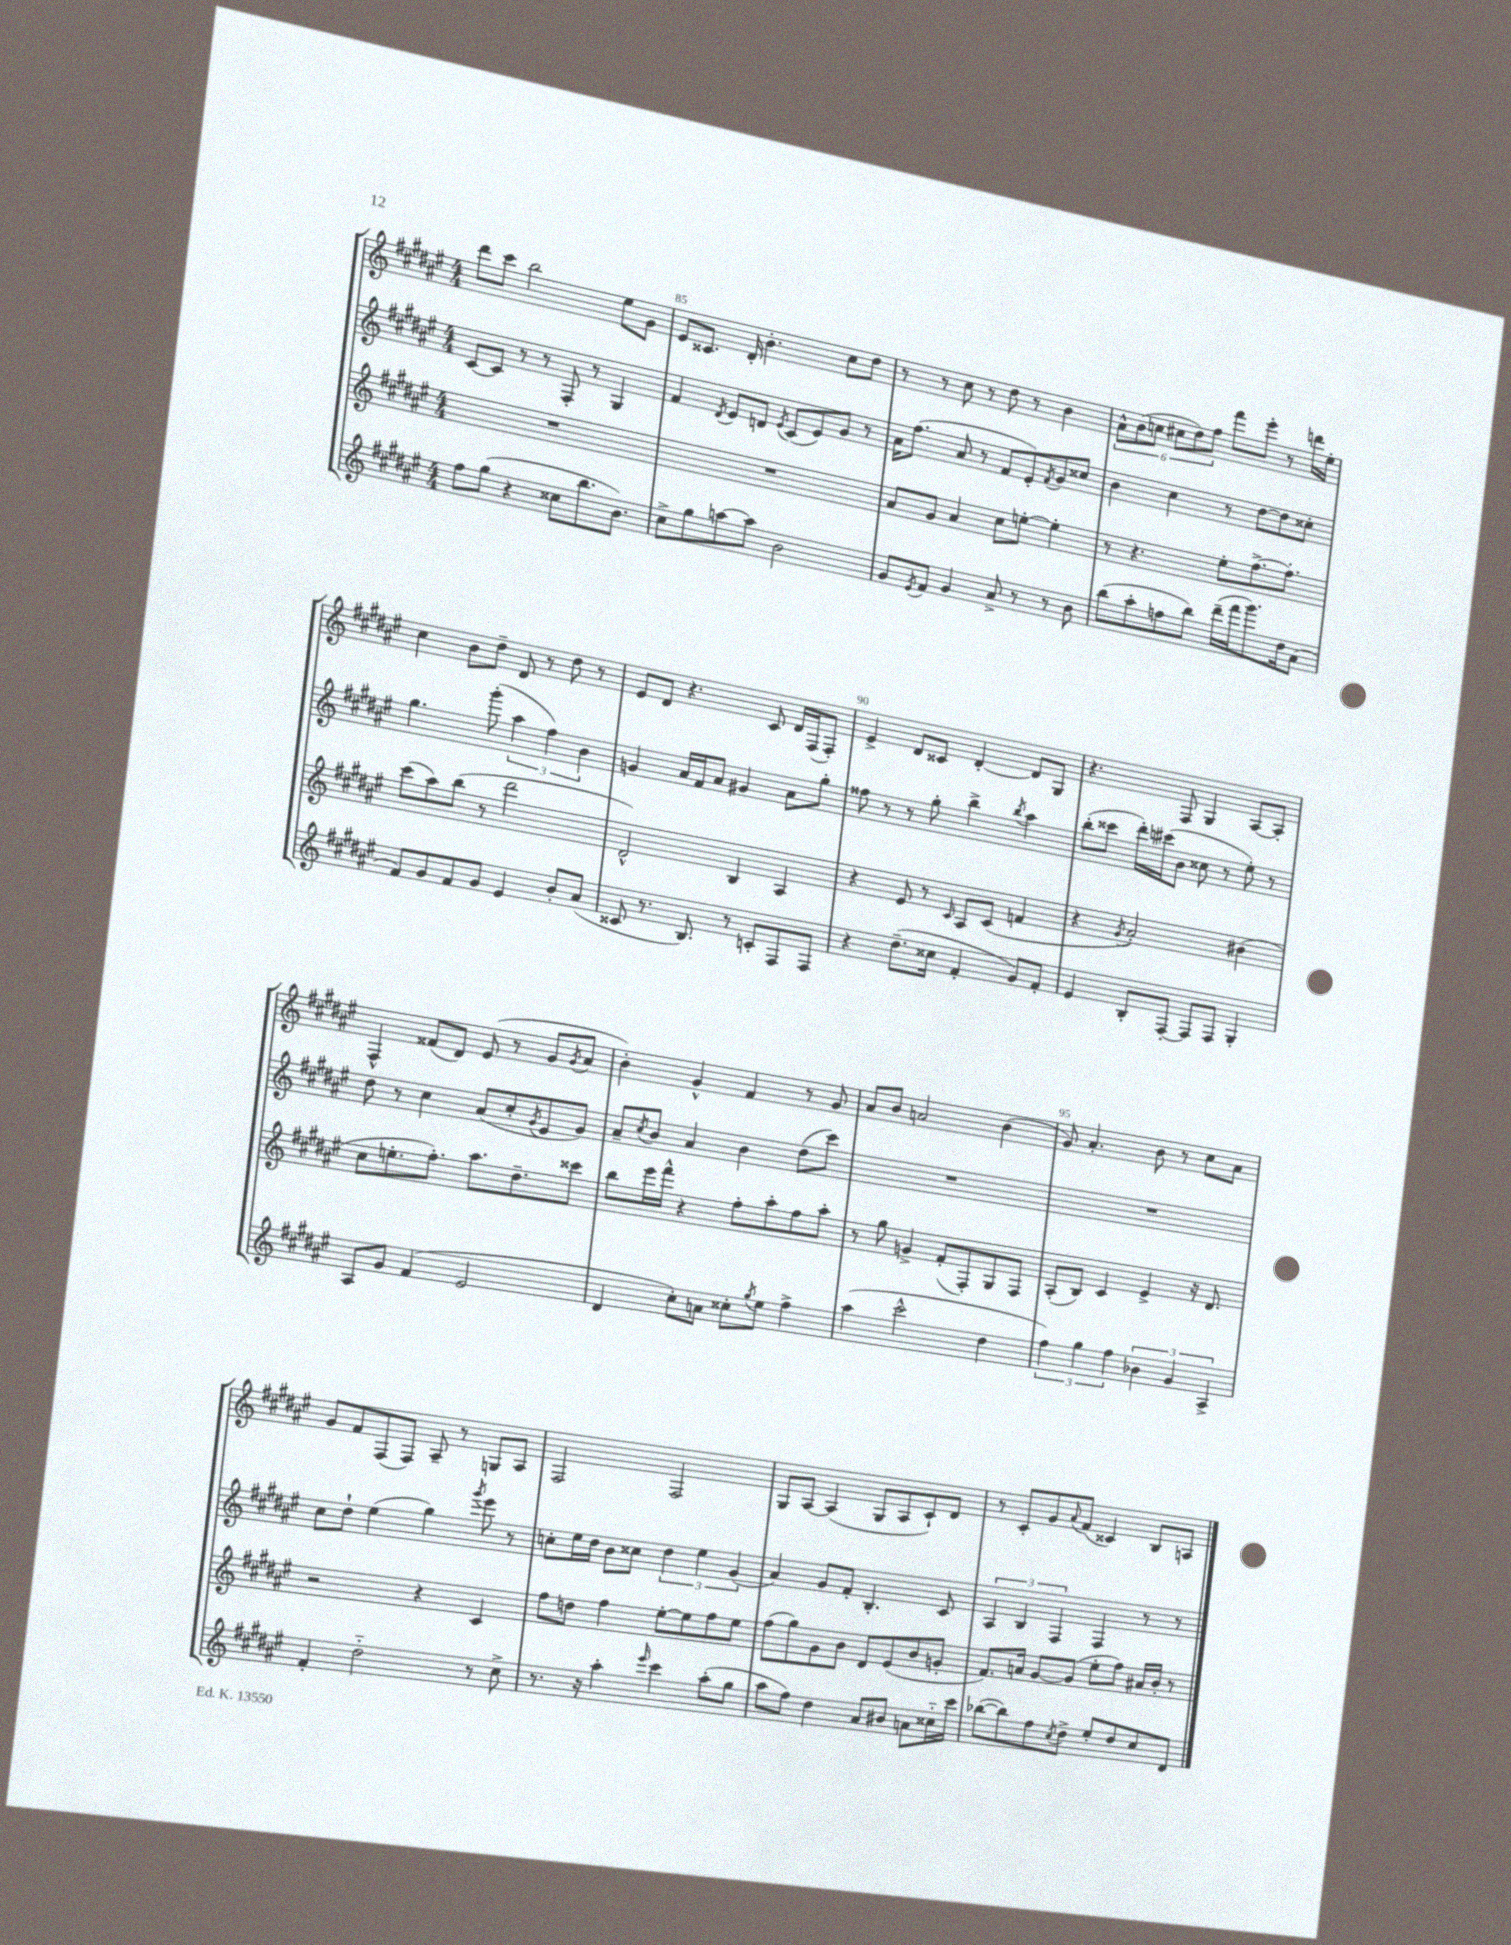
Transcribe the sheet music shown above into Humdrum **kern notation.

**kern	**kern	**kern	**kern
*part4	*part3	*part2	*part1
*staff4	*staff3	*staff2	*staff1
*clefG2	*clefG2	*clefG2	*clefG2
*k[f#c#g#d#a#e#]	*k[f#c#g#d#a#e#]	*k[f#c#g#d#a#e#]	*k[f#c#g#d#a#e#]
*M4/4	*M4/4	*M4/4	*M4/4
=84	=84	=84	=84
8ff#\L	1r	[8c#/L	8ddd#\L
(8gg#\J	.	8c#/J]	8ccc#\J
4r	.	8r	2bb\
.	.	8r	.
8cc##X\L	.	8F#'/	.
8.bb\	.	8r	.
.	.	4G#/	8ee#\L
8.b\J)	.	.	.
.	.	.	8g#\J
=85	=85	=85	=85
8cc#^\L	1r	4f#/	8e#/L
8gg#\	.	.	8.c##X/J
.	.	8qd#/	.
[8aan\	.	8e#/L	.
.	.	.	16d#'/
8aa\J]	.	8dn/J	4.b'\
.	.	8qe#/	.
2b\	.	(8c#/L	.
.	.	8e#/)	.
.	.	8g#/J	8cc#\L
.	.	8r	8dd#\J
=86	=86	=86	=86
8g#/L	8a#/L	16a#\KL	8r
.	.	(8.ff#\J	.
8qe#/	.	.	.
8f#/J	8g#/J	.	8r
4g#/	4a#/	8a#/	8cc#\
.	.	8r	8r
8a#^/	8cc#\L	8f#/L	8dd#\
8r	[8een'\J	8e#'/)	8r
.	.	8qf#/	.
8r	4ee'\]	8g#/	4b\
8b\	.	8cc##X/J	.
=87	=87	=87	=87
(8bb\L	8r	4b\	12a#^^\L
.	.	.	(12b\
8aa#'\	4.r	.	.
.	.	.	12ccn\J
8ffn\	.	4cc#\	12cc#X\L
.	.	.	12dd#\)
8bb\J)	.	.	.
.	.	.	12ff#\J
(16ddd#~\LL	8ee#'\L	8r	8fff#\L
16fff#\J	.	.	.
8.ggg#\)	[8.ff#^\	[8dd#\L	8eee#'\J
.	.	8dd#\]	8r
16dd#\k	8.ff#'\J]	.	.
(8a#\J	.	8cc##X'\J	16dddn\LL
.	.	.	16ee#'\JJ
!!LO:LB:g=z
=88	=88	=88	=88
8f#/L)	(8ccc#\L	4.gg#\	4cc#\
8g#/	8aa#\)	.	.
8f#/	(8bb\J	.	8b\L
8g#/J	8r	(8ggg#'\	8dd#~\J
4e#/	2ddd#\	6aa#\	8d#/
.	.	.	8r
.	.	6ff#\)	.
8b'/L	.	.	8dd#\
.	.	6b\	.
(8a#/J	.	.	8r
=89	=89	=89	=89
8c##X/	2d#^^/)	4gn/	8e#/L
8.r	.	.	8d#/J
.	.	16a#/LL	4.r
8.B/)	.	16f#/J	.
.	.	8a#/J	.
8r	4B/	4g#X/	.
8cn'/L	.	.	8c#/
8F#/	4A#/	8a#\L	16d#/LL
.	.	.	(16F#/J
8F#/J	.	8gg#'\J	8F#'/J)
=90	=90	=90	=90
4r	4r	8ff##X\	4e#^/
.	.	8r	.
(8.dd#~\L	8e#/	8r	8d#/L
.	8r	8gg#'\	8c##X/J
16cc##X\Jk	.	.	.
.	16qqc#/	.	.
4f#'/	8A#/L	4bb^\	[4d#'/
.	(8c#/J	.	.
.	.	8qbb/	.
8g#/L)	4fn/	4aa#\	8d#/L]
8f#'/J	.	.	8G#/J
=91	=91	=91	=91
4e#/	4r	(8bb'\L	4.r
.	.	8ccc##X\J	.
.	8qg#/	.	.
8B'/L	2a#'/)	16ddd#'\LL)	.
.	.	(16ccc#X\J	.
[8F#'/J	.	8b\J	8F#/
8F#/L]	.	8cc##X\	4G#/
8F#/J	.	8r	.
4G#'/	(4b#X\	8ee#'\)	[8A#/L
.	.	8r	8A#'/J]
!!LO:LB:g=z
=92	=92	=92	=92
8A#/L	8cc#\L	8dd#\	4F#^^/
8g#/J	8.een'\	8r	.
(4f#/	.	4cc#\	(8f##X/L
.	8.ff#'\J)	.	.
.	.	.	8d#/J)
2e#/	8.aa#\L	(8a#/L	(8e#/
.	.	8cc#'/	8r
.	8.dd#~\	.	.
.	.	8qg#/	.
.	.	8e#/	8g#/L
.	.	.	8qg#/
.	8ccc##X\J	8g#/J)	8a#/J
=93	=93	=93	=93
4d#/	8bb\L	8a#~/L	4b'\)
.	.	8qcc#/	.
.	16eee#\L	8b/J	.
.	16fff#^^\JJ	.	.
8cc#'\L)	4r	4a#/	4g#^^/
8an\J	.	.	.
8cc##X'\L	8ff#'\L	4b\	4f#/
8qgg#/	.	.	.
8ee#\J	8aa#'\	.	.
4ff#^\	8ff#\	(8dd#\L	8r
.	8aa#'\J	8ccc#\J)	8g#/
=94	=94	=94	=94
(4aa#\	8r	1r	8a#/L
.	8gg#\	.	8b/J
2ccc#^^\	4gn^/	.	2an/
.	(8f#'/L	.	.
.	8F#'/)	.	.
4dd#\	8G#/	.	(4b\
.	8F#/J	.	.
=95	=95	=95	=95
6ff#\)	(8A#'/L	1r	8g#/)
.	8B/J)	.	4.a#'/
6gg#\	.	.	.
.	4c#/	.	.
6ff#\	.	.	.
6b-X\	4e#^/	.	8b\
.	.	.	8r
6g#/	.	.	.
.	16r	.	8cc#\L
.	8.d#/	.	.
6A#^/	.	.	.
.	.	.	8a#\J
!!LO:LB:g=z
=96	=96	=96	=96
4f#'/	2r	8cc#\L	8g#/L
.	.	8dd#`\J	8f#/
2dd#\	.	(4ee#\	(8F#/
.	.	.	8F#/J)
.	4r	4gg#\)	8A#~/
.	.	.	8r
.	.	8qggg#/	.
8r	4c#/	8eee#\	8Gn/L
8cc#^\	.	8r	8A#/J
=97	=97	=97	=97
8.r	8ff#\L	8ccn'\L	2F#/
.	8ddn\J	16ee#\L	.
16r	.	16dd#\JJ	.
4aa#'\	4ff#\	8b\L	.
.	.	8cc##X\J	.
16qqeee#/	.	.	.
4ccc#\	[8ee#'\L	6dd#\	2F#/
.	8ee#\]	.	.
.	.	6ee#\	.
(8aa#'\L	8ff#\	.	.
.	.	(6g#/	.
8gg#\J	8ee#\J	.	.
=98	=98	=98	=98
8aa#\L	(8ff#\L	4a#/)	8G#/L
8ff#\J)	8gg#\)	.	[8A#/J
4dd#\	8g#\	8g#/L	(4A#/]
.	8b\J	8f#'/J	.
8a#/L	8d#/L	4.B'/	8G#/L
8b#X/J	(8e#/	.	8A#/
8an\L	8b/	.	8c#`/)
16cc##X\L	8gn'/J	8c#/	8d#/J
16ccc#\JJ	.	.	.
=99	=99	=99	=99
([8bb-X\L	8.f#/L)	6A#/	8r
8bb-\])	.	.	8c#'/L
.	.	6B/	.
.	16an/Jk	.	.
8ff#\	[8g#/L	.	8g#/
.	.	6F#/	.
8qcc#/	.	.	8qqa#/
8dd#^\J	(8g#/J]	.	(8f#/J
8ee#'/L	8ee#'\L	4F#/	4c##X/)
8dd#/	8ff#\J)	.	.
8cc#/	16a#X/LL	8r	8B/L
.	16b'/JJ	.	.
8d#/J	8r	8r	8An/J
==	==	==	==
*-	*-	*-	*-
